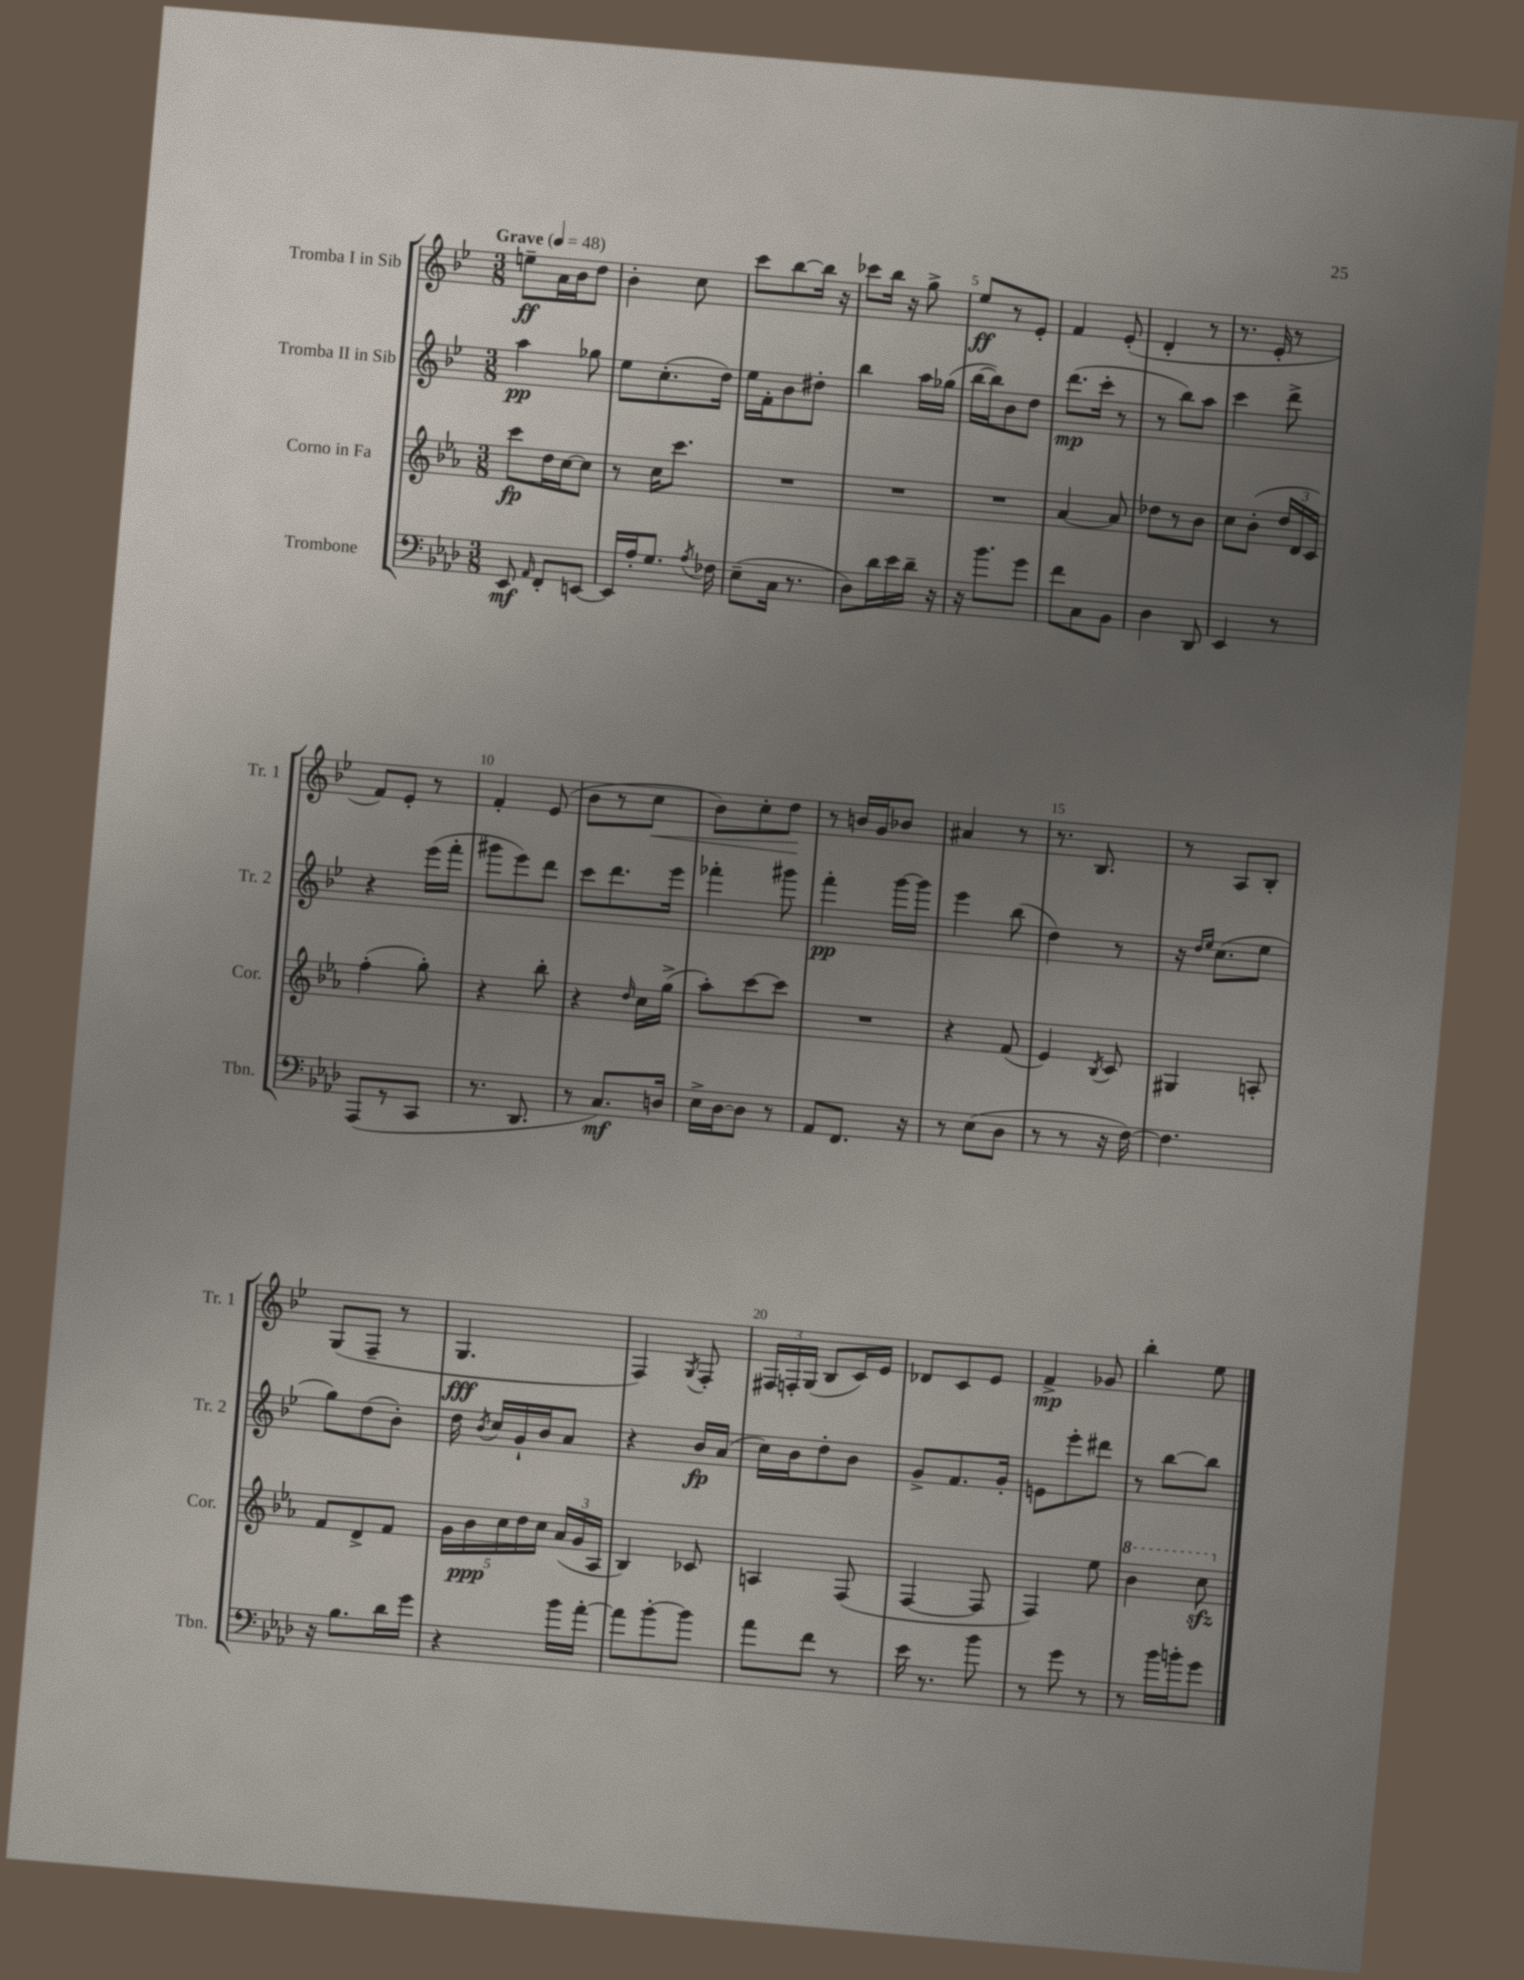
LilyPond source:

<<
\new StaffGroup <<
\new Staff = "s0" \with { instrumentName = "Tromba I in Sib" shortInstrumentName = "Tr. 1" } {
    \clef treble \key bes \major \numericTimeSignature \time 3/8 \tempo "Grave" 4 = 48
    \autoBeamOff e''8[--\ff a'16 bes'16 d''8] |
    bes'4-. c''8 |
    c'''8[ bes''8~ bes''16] r16 |
    ces'''8[ bes''16] r16 g''8-> |
    ees''8[\ff r8 ees'8]-. |
    f'4 ees'8-.( |
    d'4-. r8 |
    r8. ees'16-. r8 |
    f'8[) ees'8]-. r8 |
    f'4-. ees'8( |
    bes'8[ r8 c''8]\< |
    bes'8[) c''8-. d''8]\! |
    r8 b'16[ g'16 bes'8] |
    ais'4 r8 |
    r8. bes8. |
    r8 a8[ bes8]-. |
    g8[( f8]-- r8 |
    g4.\fff |
    f4) \acciaccatura { g8 } f8-. |
    \tuplet 3/2 { fis16[ f16-. g16]( } bes8[ c'16) ees'16] |
    des'8[ c'8 ees'8] |
    f'4->\mp ges'8 |
    bes''4-. ees''8 \bar "|." |
}
\new Staff = "s1" \with { instrumentName = "Tromba II in Sib" shortInstrumentName = "Tr. 2" } {
    \clef treble \key bes \major \numericTimeSignature \time 3/8
    \autoBeamOff a''4\pp ges''8 |
    ees''8[ c''8.-.( d''16]) |
    ees''16[ f'16-. bes'8 dis''8]-. |
    bes''4 a''16[ ges''16]( |
    bes''16[~ bes''16) bes'8 d''8] |
    d'''8.[\mp( c'''16]-. r8 |
    r8 bes''8[) a''8] |
    c'''4 d'''8-> |
    r4 ees'''16[( f'''16]-. |
    gis'''8[ ees'''8) d'''8] |
    c'''8[ d'''8. ees'''16] |
    fes'''4-. gis'''8 |
    f'''4-.\pp g'''16[~ g'''16] |
    ees'''4 bes''8( |
    d''4) r8 |
    r16 \grace { d''16[ ees''16] } c''8.[( ees''8] |
    g''8[) d''8( bes'8]-.) |
    d''16 \acciaccatura { bes'8 } c''16[ g'16-! bes'16 a'8] |
    r4 bes'16[\fp a'16]( |
    c''16[) bes'16 d''8-. bes'8] |
    g'8[-> f'8. g'16]-. |
    e'8[ ees'''8-. dis'''8] |
    r8 bes''8[~ bes''8] \bar "|." |
}
\new Staff = "s2" \with { instrumentName = "Corno in Fa" shortInstrumentName = "Cor." } {
    \clef treble \key ees \major \numericTimeSignature \time 3/8
    \autoBeamOff c'''8[\fp d''16 c''16~ c''8] |
    r8 c''16[ c'''8.] |
    R4. |
    R4. |
    R4. |
    aes'4~ aes'8 |
    des''8[ r8 bes'8] |
    c''8[ bes'8]-.( \tuplet 3/2 { d''16[ d'16 c'16]) } |
    f''4-.( g''8-.) |
    r4 bes''8-. |
    r4 \grace { d''16 } c''16[ g''16]->( |
    aes''8[-.) c'''8~ c'''8] |
    R4. |
    r4 f'8( |
    ees'4) \acciaccatura { bes8 } c'8 |
    gis4 a8-. |
    f'8[ d'8-> f'8] |
    \tuplet 5/4 { g'16[ bes'16\ppp c''16 d''16 c''16] } \tuplet 3/2 { aes'16[( g'16 aes16] } |
    bes4) ces'8 |
    a4 f8( |
    f4~ f8 |
    f4) ees''8 |
    \ottava #1 bes''4 c'''8\sfz \ottava #0 \bar "|." |
}
\new Staff = "s3" \with { instrumentName = "Trombone" shortInstrumentName = "Tbn." } {
    \clef bass \key aes \major \numericTimeSignature \time 3/8
    \autoBeamOff ees,8\mf \grace { aes,16 } f,8[-. e,8]~ |
    e,16[ aes16-. g8.] \acciaccatura { aes8 } fes16 |
    ees8[--( c16] r8. |
    des8[) des'16 ees'16 des'16]-- r16 |
    r16 bes'8.[ g'8] |
    f'8[ c8 bes,8] |
    des4 des,8 |
    ees,4 r8 |
    aes,,8[( r8 c,8] |
    r8. des,8. |
    r8 c8.[\mf) d16] |
    ees16[-> des16~ des8] r8 |
    aes,8[ f,8.] r16 |
    r8 ees8[( des8] |
    r8 r8 r16 f16~) |
    f4. |
    r16 bes8.[ des'16 g'16] |
    r4 bes'16[ aes'16]~-. |
    aes'8[ bes'8~-. bes'8] |
    aes'8[ f'8] r8 |
    ees'16 r8. bes'8 |
    r8 g'8 r8 |
    r8 bes'16[ b'16-. g'8] \bar "|." |
}
>>
>>
\layout { \context { \Score \override BarNumber.break-visibility = ##(#f #t #t) barNumberVisibility = #(every-nth-bar-number-visible 5) } }
